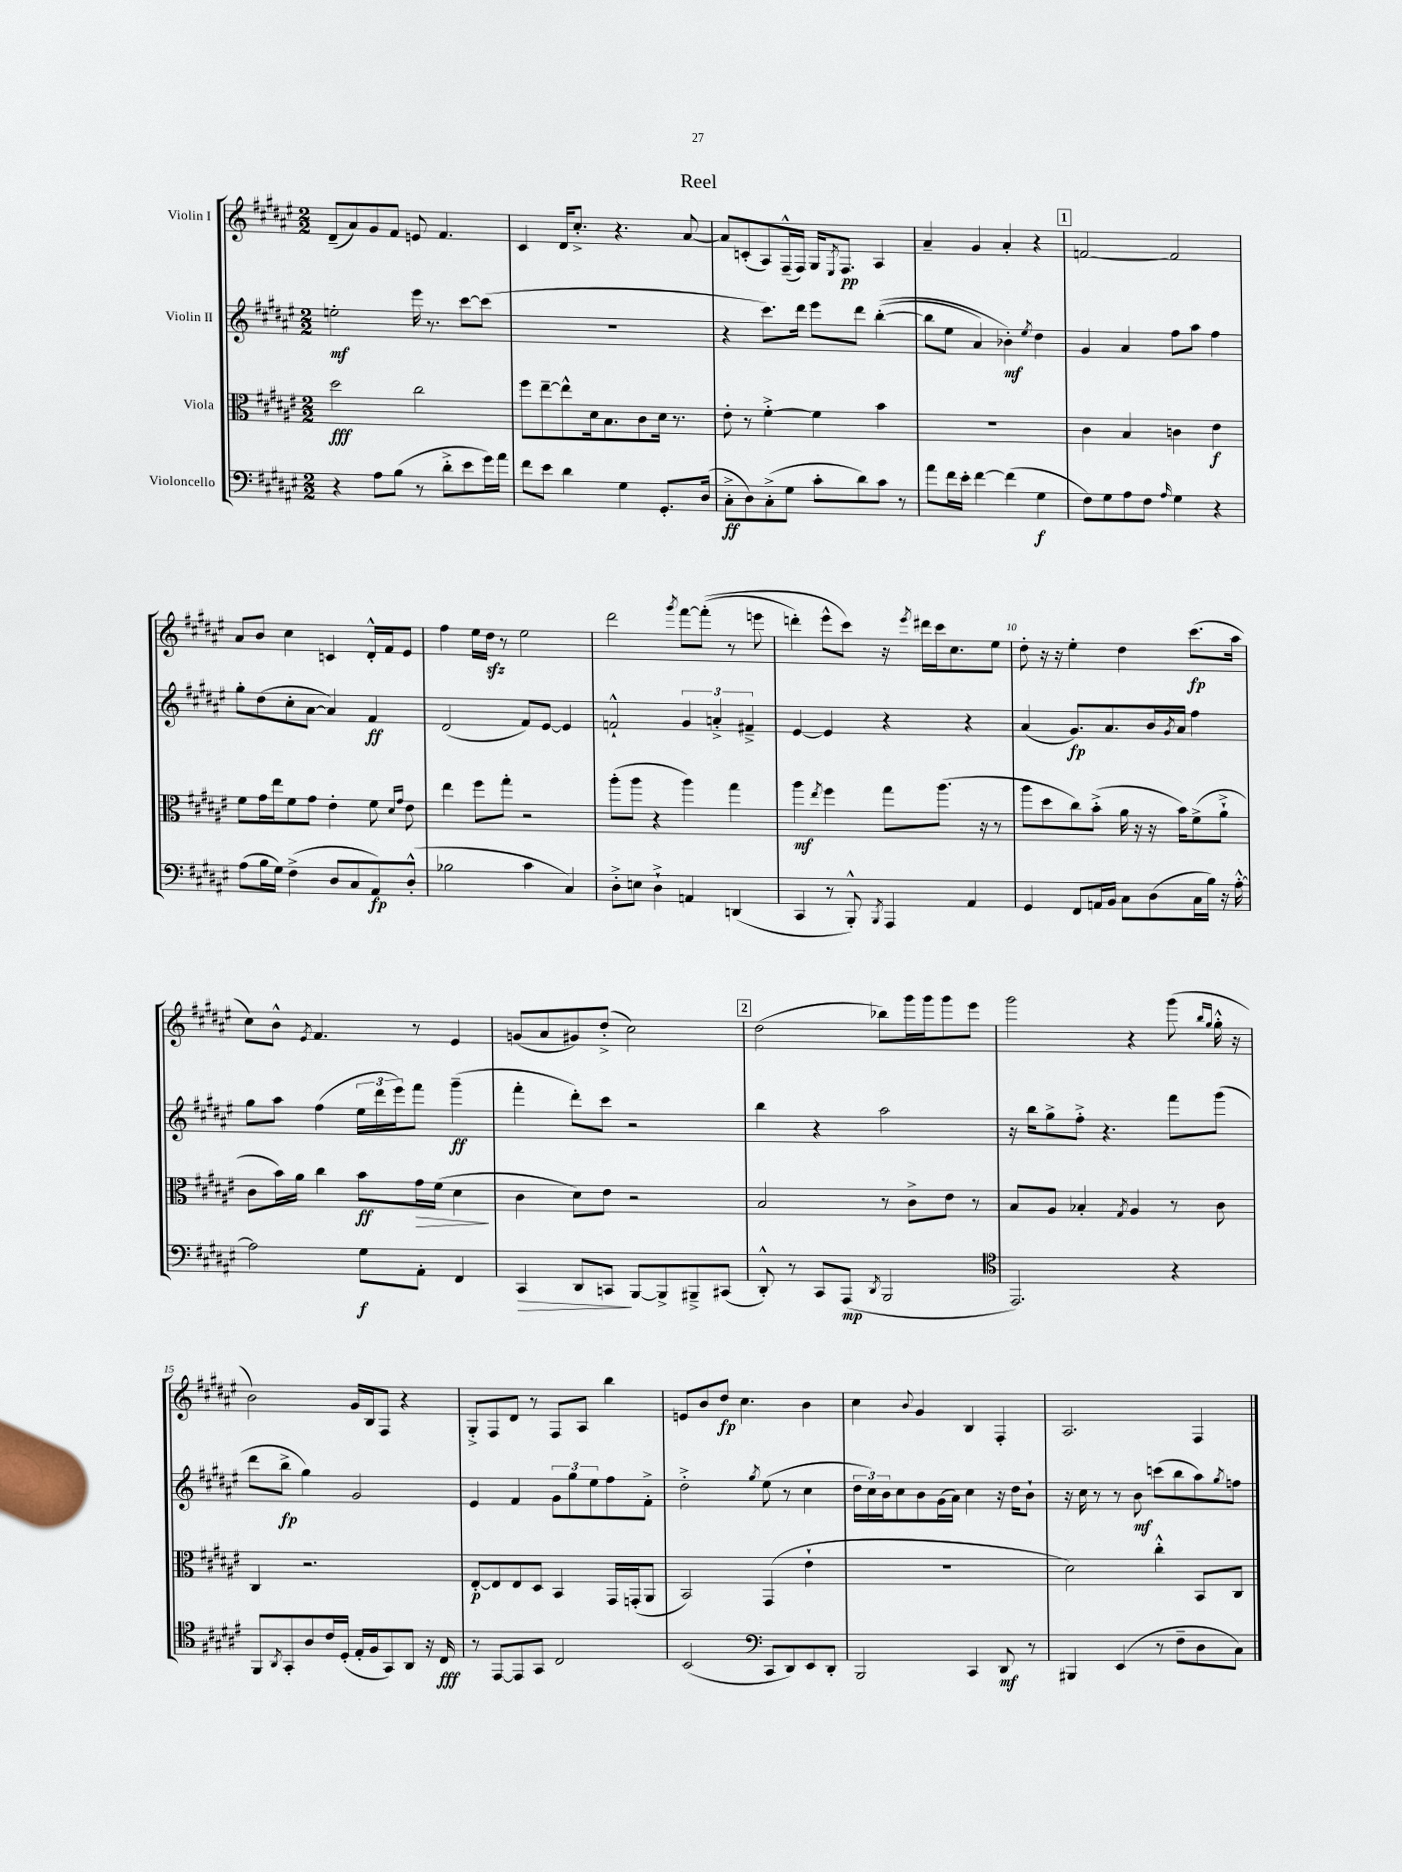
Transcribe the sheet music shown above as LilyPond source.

\header { title = "Reel" }
<<
\new StaffGroup <<
\new Staff = "s0" \with { instrumentName = "Violin I" } {
    \clef treble \key fis \major \numericTimeSignature \time 2/2
    dis'8--( ais'8) gis'8 fis'8 e'8 fis'4. |
    cis'4 dis'16 cis''8.-.-> r4. ais'8~ |
    ais'8 c'8-.( ais8) fis16---^( fis16) gis16 \acciaccatura { eis8 } fis8.\pp ais4 |
    ais'4-- gis'4 ais'4-. r4 |
    \mark \markup { \box "1" } f'2~ f'2 |
    ais'8 b'8 cis''4 c'4 dis'16-.-^ fis'16 eis'8 |
    fis''4 eis''16 dis''16\sfz r8 eis''2 |
    dis'''2 \acciaccatura { gis'''8 } fis'''8~ fis'''8-.(\( r8 e'''8 |
    d'''4-.) eis'''8-^ cis'''8\) r16 \acciaccatura { eis'''8 } dis'''16 cis'''16 cis''8. eis''8 |
    dis''8-. r16 r16 eis''4-. dis''4 cis'''8.\fp( ais''16 |
    cis''8) b'8-^ \acciaccatura { eis'8 } fis'4. r8 eis'4 |
    g'8( ais'8 gis'8) dis''8-.->( cis''2) |
    \mark \markup { \box "2" } dis''2( bes''8) gis'''16 gis'''16 gis'''8 eis'''8 |
    gis'''2 r4 gis'''8( \grace { b''16 gis''16 } gis''16-.-^ r16 |
    b'2) gis'16 b16 fis8 r4 |
    gis8-.-> fis8 dis'8 r8 fis8 ais8 b''4 |
    e'8 b'8 dis''8\fp cis''4. b'4 |
    cis''4 \appoggiatura { b'8 } gis'4 b4 fis4-. |
    ais2. fis4 \bar "|." |
}
\new Staff = "s1" \with { instrumentName = "Violin II" } {
    \clef treble \key fis \major \numericTimeSignature \time 2/2
    e''2-.\mf eis'''16 r8. cis'''8~ cis'''8( |
    R1 |
    r4 cis'''8.) dis'''16 eis'''8 dis'''8 b''4~-.(\( |
    b''8 eis''8 ais'4) bes'4-.\mf\) \acciaccatura { eis''8 } dis''4 |
    \mark \markup { \box "1" } gis'4 ais'4 fis''8 ais''8 fis''4 |
    gis''8-. dis''8( cis''8-. ais'8~ ais'4) fis'4\ff |
    dis'2( fis'8) eis'8~ eis'4 |
    f'2-!-^ \tuplet 3/2 { gis'4 a'4-.-> fis'4---> } |
    eis'4~ eis'4 r4 r4 |
    ais'4( gis'8.\fp) ais'8. b'16 \acciaccatura { gis'8 } ais'16 fis''4 |
    gis''8 ais''8 fis''4( \tuplet 3/2 { eis''16 dis'''16 eis'''16) } fis'''8 gis'''4--\ff( |
    fis'''4-. dis'''8-.) cis'''8 r2 |
    \mark \markup { \box "2" } b''4 r4 ais''2 |
    r16 b''16 gis''8-> fis''8-.-> r4. fis'''8 gis'''8( |
    dis'''8 b''8->\fp gis''4) gis'2 |
    eis'4 fis'4 \tuplet 3/2 { gis'8 gis''8 eis''8 } fis''8 fis'8-.-> |
    dis''2-.-> \acciaccatura { gis''8 } eis''8( r8 cis''4 |
    \tuplet 3/2 { dis''16 cis''16) b'16 } cis''8 b'8 gis'16( ais'16) cis''4 r16 dis''16 b'8-! |
    r16 cis''16 r8 r8 b'8\mf c'''8( b''8 ais''8) \acciaccatura { gis''8 } f''8 \bar "|." |
}
\new Staff = "s2" \with { instrumentName = "Viola" } {
    \clef alto \key fis \major \numericTimeSignature \time 2/2
    dis''2\fff cis''2 |
    fis''8 eis''8~-- eis''8-^ dis'16 b8. cis'8 dis'16 r8. |
    eis'8-. r8 fis'4~-.-> fis'4 b'4 |
    R1 |
    \mark \markup { \box "1" } cis'4 b4 c'4 eis'4\f |
    fis'8 gis'16 eis''16 fis'8 gis'8 eis'4-. fis'8 \grace { dis'16 gis'16 } eis'8 |
    eis''4 fis''8 gis''8-. r2 |
    ais''8-.( ais''8 r4 ais''4) gis''4 |
    ais''4\mf \acciaccatura { eis''8 } fis''4 gis''8 ais''8.( r16 r8 |
    ais''8 dis''8 cis''8) b'8-.->( ais'16 r16 r16 b'16) fis'8->( ais'8-!-> |
    cis'8 b'16) ais'16 cis''4 b'8\ff gis'16\> fis'16( dis'4\! |
    cis'4 dis'8) eis'8 r2 |
    \mark \markup { \box "2" } b2 r8 cis'8-> eis'8 r8 |
    b8 ais8 bes4-. \acciaccatura { gis8 } ais4 r8 cis'8 |
    cis4 r2. |
    eis8~-.\p eis8 eis8 dis8 b,4 gis,16 g,16-.( ais,8 |
    b,2) gis,4( eis'4-! |
    R1 |
    dis'2) cis''4-.-^ b,8 cis8 \bar "|." |
}
\new Staff = "s3" \with { instrumentName = "Violoncello" } {
    \clef bass \key fis \major \numericTimeSignature \time 2/2
    r4 ais8 b8( r8 dis'8-.-> eis'8 gis'16) ais'16 |
    fis'8 eis'8 dis'4 gis4 gis,8.-. dis16( |
    cis8-.->\ff dis8) cis8-.->( gis8 cis'8-. dis'8) cis'8 r8 |
    ais'8 fis'16 eis'16-. fis'4~ fis'4( gis4\f |
    \mark \markup { \box "1" } fis8) gis8 ais8 fis8 \grace { ais16 } gis4 r4 |
    ais8( b16 gis16) fis4->( dis8 cis8 ais,8\fp) dis8-.-^( |
    bes2 cis'4 cis4) |
    dis8-.-> e8 dis4-!-> a,4 d,4( |
    cis,4 r8 b,,8-.-^) \acciaccatura { b,,8 } ais,,4 ais,4 |
    gis,4 fis,8 a,16 b,16 cis8 dis8( cis16 b16) r16 ais16~-.-^ |
    ais2 gis8\f ais,8-. fis,4 |
    cis,4\> dis,8 c,8\! b,,8~ b,,8-> bis,,8---> cis,8( |
    \mark \markup { \box "2" } dis,8-.-^) r8 cis,8 ais,,8\mp( \acciaccatura { dis,8 } b,,2 |
    \clef tenor eis,2.) r4 |
    fis,8 \acciaccatura { ais,8 } gis,8-. ais8 cis'16 dis16-.( eis16-. fis16 gis,8) ais,8 r16 cis16\fff |
    r8 eis,8~ eis,8 gis,8 cis2 |
    b,2( \clef bass cis,8 dis,8) eis,8 dis,8-. |
    b,,2 cis,4 dis,8\mf r8 |
    bis,,4 eis,4( r8 fis8-- dis8 cis8) \bar "|." |
}
>>
>>
\layout { \context { \Score \override BarNumber.break-visibility = ##(#f #t #t) barNumberVisibility = #(every-nth-bar-number-visible 5) } }
